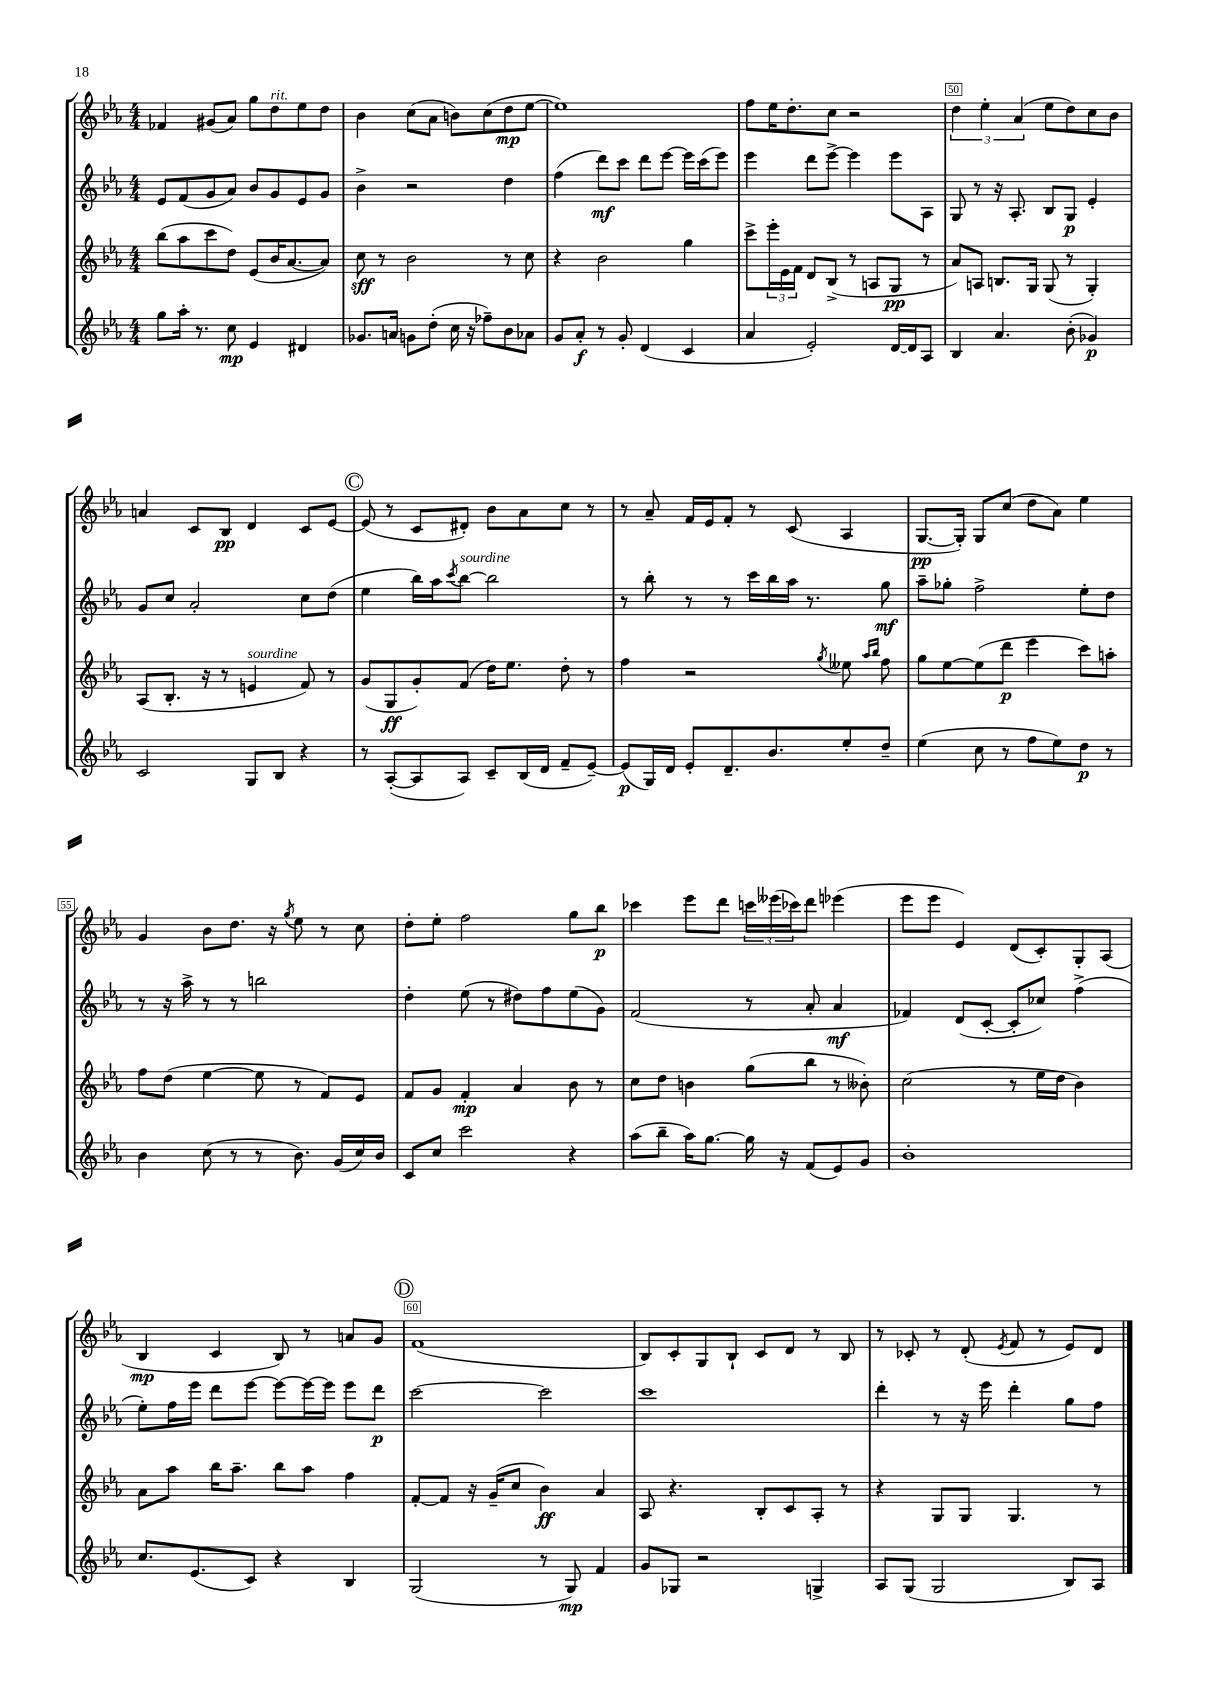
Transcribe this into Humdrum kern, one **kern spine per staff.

**kern	**dynam	**kern	**dynam	**kern	**dynam	**kern	**dynam
*part4	*part4	*part3	*part3	*part2	*part2	*part1	*part1
*staff4	*staff4	*staff3	*staff3	*staff2	*staff2	*staff1	*staff1
*clefG2	*	*clefG2	*	*clefG2	*	*clefG2	*
*k[b-e-a-]	*	*k[b-e-a-]	*	*k[b-e-a-]	*	*k[b-e-a-]	*
*M4/4	*	*M4/4	*	*M4/4	*	*M4/4	*
=46	=46	=46	=46	=46	=46	=46	=46
8gg\L	.	(8bb-\L	.	8e-/L	.	4f-X/	.
16aa-'\Jk	.	8aa-\	.	(8f/	.	.	.
8.r	.	.	.	.	.	.	.
.	.	8ccc\	.	8g/	.	(8g#X/L	.
8cc\	mp	8dd\J)	.	8a-/J)	.	8a-/J)	.
4e-/	.	(8e-/L	.	8b-/L	.	8gg\L	.
!	!	!	!	!	!	!LO:TX:a:i:t=rit.	!
.	.	16b-/K	.	8g/	.	8dd\	.
.	.	[8.a-/	.	.	.	.	.
4d#X/	.	.	.	8e-/	.	8ee-\	.
.	.	8a-/J])	.	8g/J	.	8dd\J	.
=47	=47	=47	=47	=47	=47	=47	=47
8.g-X/L	.	8cc\	sff	4b-^\	.	4b-\	.
.	.	8r	.	.	.	.	.
16an/Jk	.	.	.	.	.	.	.
8gn\L	.	2b-\	.	2r	.	(8cc\L	.
(8dd'\J	.	.	.	.	.	8a-\J	.
16cc\	.	.	.	.	.	8bn\L)	.
16r	.	.	.	.	.	.	.
8ff-X~\L)	.	.	.	.	.	(8cc\	.
8b-\	.	8r	.	4dd\	.	8dd\	mp
8a-X\J	.	8cc\	.	.	.	[8ee-\J	.
=48	=48	=48	=48	=48	=48	=48	=48
8g/L	.	4r	.	(4ff\	.	1ee-])	.
8a-'/J	f	.	.	.	.	.	.
8r	.	2b-\	.	8ddd\L)	mf	.	.
8g'/	.	.	.	8ccc\J	.	.	.
(4d/	.	.	.	8ddd\L	.	.	.
.	.	.	.	[8eee-\J	.	.	.
4c/	.	4gg\	.	16eee-\LL]	.	.	.
.	.	.	.	(16ccc\J	.	.	.
.	.	.	.	8eee-\J)	.	.	.
=49	=49	=49	=49	=49	=49	=49	=49
4a-/	.	8ccc^\L	.	4eee-\	.	8ff\L	.
.	.	24eee-'\L	.	.	.	16ee-\K	.
.	.	24e-\	.	.	.	.	.
.	.	.	.	.	.	8.dd'\	.
.	.	24f\JJ	.	.	.	.	.
2e-'/)	.	8d/L	.	8ddd\L	.	.	.
.	.	(8B-^/J	.	[8eee-^\J	.	8cc\J	.
.	.	8r	.	4eee-\]	.	2r	.
.	.	8An/L	.	.	.	.	.
[16d/LL	.	8G/J	pp	8eee-\L	.	.	.
16d/J]	.	.	.	.	.	.	.
8A-/J	.	8r	.	8A-\J	.	.	.
=50	=50	=50	=50	=50	=50	=50	=50
4B-/	.	8a-/L)	.	8G/	.	6dd\	.
.	.	8An/J	.	8r	.	.	.
.	.	.	.	.	.	6ee-'\	.
4.a-/	.	8.Bn/L	.	16r	.	.	.
.	.	.	.	8.A-'/	.	.	.
.	.	.	.	.	.	(6a-/	.
.	.	16G/Jk	.	.	.	.	.
.	.	(8G/	.	8B-/L	.	8ee-\L	.
(8b-'\	.	8r	.	8G/J	p	8dd\)	.
4g-X/)	p	4G'/)	.	4e-'/	.	8cc\	.
.	.	.	.	.	.	8b-\J	.
!!LO:LB:g=z
=51	=51	=51	=51	=51	=51	=51	=51
2c/	.	(8A-/L	.	8g/L	.	4an/	.
.	.	8.B-'/J	.	8cc/J	.	.	.
.	.	.	.	2a-'/	.	8c/L	.
.	.	16r	.	.	.	.	.
.	.	8r	.	.	.	8B-/J	pp
!	!	!LO:TX:a:i:t=sourdine	!	!	!	!	!
8G/L	.	4en/	.	.	.	4d/	.
8B-/J	.	.	.	.	.	.	.
4r	.	8f/)	.	8cc\L	.	8c/L	.
.	.	8r	.	(8dd\J	.	[8e-/J	.
!!LO:REH:place=s1:t=C
=52	=52	=52	=52	=52	=52	=52	=52
8r	.	(8g/L	.	4ee-\	.	(8e-/]	.
([8A-'/L	.	8G/	ff	.	.	8r	.
8A-/]	.	8g'/)	.	16bb-\LL)	.	8c/L	.
.	.	.	.	16aa-\J	.	.	.
.	.	.	.	8qccc/	.	.	.
!	!	!	!	!LO:TX:a:i:t=sourdine	!	!	!
8A-/J)	.	(8f/J	.	[8bb-\J	.	8d#X'/J)	.
8c~/L	.	16dd\KL)	.	2bb-\]	.	8b-\L	.
.	.	8.ee-\J	.	.	.	.	.
(16B-/L	.	.	.	.	.	8a-\	.
16d/JJ	.	.	.	.	.	.	.
8f~/L	.	8dd'\	.	.	.	8cc\J	.
[8e-~/J)	.	8r	.	.	.	8r	.
=53	=53	=53	=53	=53	=53	=53	=53
(8e-/L]	p	4ff\	.	8r	.	8r	.
16G/L)	.	.	.	8bb-'\	.	8a-~/	.
16d/JJ	.	.	.	.	.	.	.
8e-'/L	.	2r	.	8r	.	16f/LL	.
.	.	.	.	.	.	16e-/J	.
8.d~/	.	.	.	8r	.	8f'/J	.
.	.	.	.	16ccc\LL	.	8r	.
8.b-/	.	.	.	16bb-\	.	.	.
.	.	.	.	16aa-\JJ	.	(8c/	.
.	.	.	.	8.r	.	.	.
.	.	8qgg/	.	.	.	.	.
8ee-'/	.	8ee--X\	.	.	.	4A-/	.
.	.	16qqaa-/LL	.	.	.	.	.
.	.	16qqbb-/JJ	.	.	.	.	.
8dd~/J	.	8ff\	.	8gg\	mf	.	.
=54	=54	=54	=54	=54	=54	=54	=54
(4ee-\	.	8gg\L	.	8aa-~\L	.	[8.G/L	pp
.	.	[8ee-\	.	8gg-X'\J	.	.	.
.	.	.	.	.	.	16G'/Jk])	.
8cc\	.	(8ee-\]	.	2ff^\	.	8G/L	.
8r	.	8ddd\J	p	.	.	(8cc/J	.
8ff\L	.	4eee-\	.	.	.	8dd\L	.
8ee-\)	.	.	.	.	.	8a-\J)	.
8dd\J	p	8ccc\L)	.	8ee-'\L	.	4ee-\	.
8r	.	8aan'\J	.	8dd\J	.	.	.
!!LO:LB:g=z
=55	=55	=55	=55	=55	=55	=55	=55
4b-\	.	8ff\L	.	8r	.	4g/	.
.	.	(8dd\J	.	16r	.	.	.
.	.	.	.	16aa-^\	.	.	.
(8cc\	.	[4ee-\	.	8r	.	8b-\L	.
8r	.	.	.	8r	.	8.dd\J	.
8r	.	8ee-\]	.	2bbn\	.	.	.
.	.	.	.	.	.	16r	.
.	.	.	.	.	.	8qgg/	.
8.b-\)	.	8r	.	.	.	8ee-\	.
.	.	8f/L)	.	.	.	8r	.
(16g/LL	.	.	.	.	.	.	.
16cc/)	.	8e-/J	.	.	.	8cc\	.
16b-/JJ	.	.	.	.	.	.	.
=56	=56	=56	=56	=56	=56	=56	=56
8c/L	.	8f/L	.	4dd'\	.	8dd'\L	.
8cc/J	.	8g/J	.	.	.	8ee-'\J	.
2ccc\	.	4f'/	mp	(8ee-\	.	2ff\	.
.	.	.	.	8r	.	.	.
.	.	4a-/	.	8dd#X\L)	.	.	.
.	.	.	.	8ff\	.	.	.
4r	.	8b-\	.	(8ee-\	.	8gg\L	.
.	.	8r	.	8g\J)	.	8bb-\J	p
=57	=57	=57	=57	=57	=57	=57	=57
(8aa-\L	.	8cc\L	.	(2f/	.	4ccc-X\	.
8bb-~\J	.	8dd\J	.	.	.	.	.
16aa-\KL)	.	4bn\	.	.	.	8eee-\L	.
[8.gg\J	.	.	.	.	.	.	.
.	.	.	.	.	.	8ddd\J	.
16gg\]	.	(8gg\L	.	8r	.	24cccn\LL	.
.	.	.	.	.	.	(24eee--X\	.
16r	.	.	.	.	.	.	.
.	.	.	.	.	.	24ccc-X\J)	.
(8f/L	.	8bb-\J	.	8a-'/	.	8ddd\J	.
8e-/)	.	8r	.	4a-/	mf	(4eee-X\	.
8g/J	.	8b--X'\)	.	.	.	.	.
=58	=58	=58	=58	=58	=58	=58	=58
1b-'	.	(2cc\	.	4f-X/)	.	8eee-\L	.
.	.	.	.	.	.	8eee-\J	.
.	.	.	.	(8d/L	.	4e-/)	.
.	.	.	.	[8c'/J	.	.	.
.	.	8r	.	8c'/L]	.	(8d/L	.
.	.	16ee-\LL	.	8cc-X/J)	.	8c'/)	.
.	.	16dd\JJ	.	.	.	.	.
.	.	4b-\)	.	(4ff^\	.	8G'/	.
.	.	.	.	.	.	(8A-/J	.
!!LO:LB:g=z
=59	=59	=59	=59	=59	=59	=59	=59
8.cc/L	.	8a-\L	.	8ee-'\L)	.	4B-/	mp
.	.	8aa-\J	.	16ff\L	.	.	.
(8.e-/	.	.	.	16eee-\JJ	.	.	.
.	.	16bb-\KL	.	8ddd\L	.	4c/	.
.	.	8.aa-~\J	.	.	.	.	.
8c/J)	.	.	.	[8eee-\J	.	.	.
4r	.	8bb-\L	.	8eee-\L_	.	8B-/)	.
.	.	8aa-\J	.	16eee-\L_	.	8r	.
.	.	.	.	16eee-\JJ]	.	.	.
4B-/	.	4ff\	.	8eee-\L	.	8an/L	.
.	.	.	.	8ddd\J	p	8g/J	.
!!LO:REH:place=s1:t=D
=60	=60	=60	=60	=60	=60	=60	=60
(2G/	.	[8f'/L	.	[2ccc\	.	(1f	.
.	.	8f/J]	.	.	.	.	.
.	.	16r	.	.	.	.	.
.	.	(16g~/KL	.	.	.	.	.
.	.	8cc/J	.	.	.	.	.
8r	.	4b-\)	ff	2ccc\]	.	.	.
8G/)	mp	.	.	.	.	.	.
4f/	.	4a-/	.	.	.	.	.
=61	=61	=61	=61	=61	=61	=61	=61
8g/L	.	8A-/	.	1ccc	.	8B-/L)	.
8G-X/J	.	4.r	.	.	.	8c'/	.
2r	.	.	.	.	.	8G/	.
.	.	.	.	.	.	8B-`/J	.
.	.	8B-'/L	.	.	.	8c/L	.
.	.	8c/	.	.	.	8d/J	.
4Gn^/	.	8A-'/J	.	.	.	8r	.
.	.	8r	.	.	.	8B-/	.
=62	=62	=62	=62	=62	=62	=62	=62
8A-/L	.	4r	.	4ddd'\	.	8r	.
(8G/J	.	.	.	.	.	8c-X'/	.
2G/	.	8G/L	.	8r	.	8r	.
.	.	8G/J	.	16r	.	(8d'/	.
.	.	.	.	16eee-\	.	.	.
.	.	.	.	.	.	8qe-/	.
.	.	4.G/	.	4ddd'\	.	8f/	.
.	.	.	.	.	.	8r	.
8B-/L)	.	.	.	8gg\L	.	8e-/L)	.
8A-/J	.	8r	.	8ff\J	.	8d/J	.
==	==	==	==	==	==	==	==
*-	*-	*-	*-	*-	*-	*-	*-
